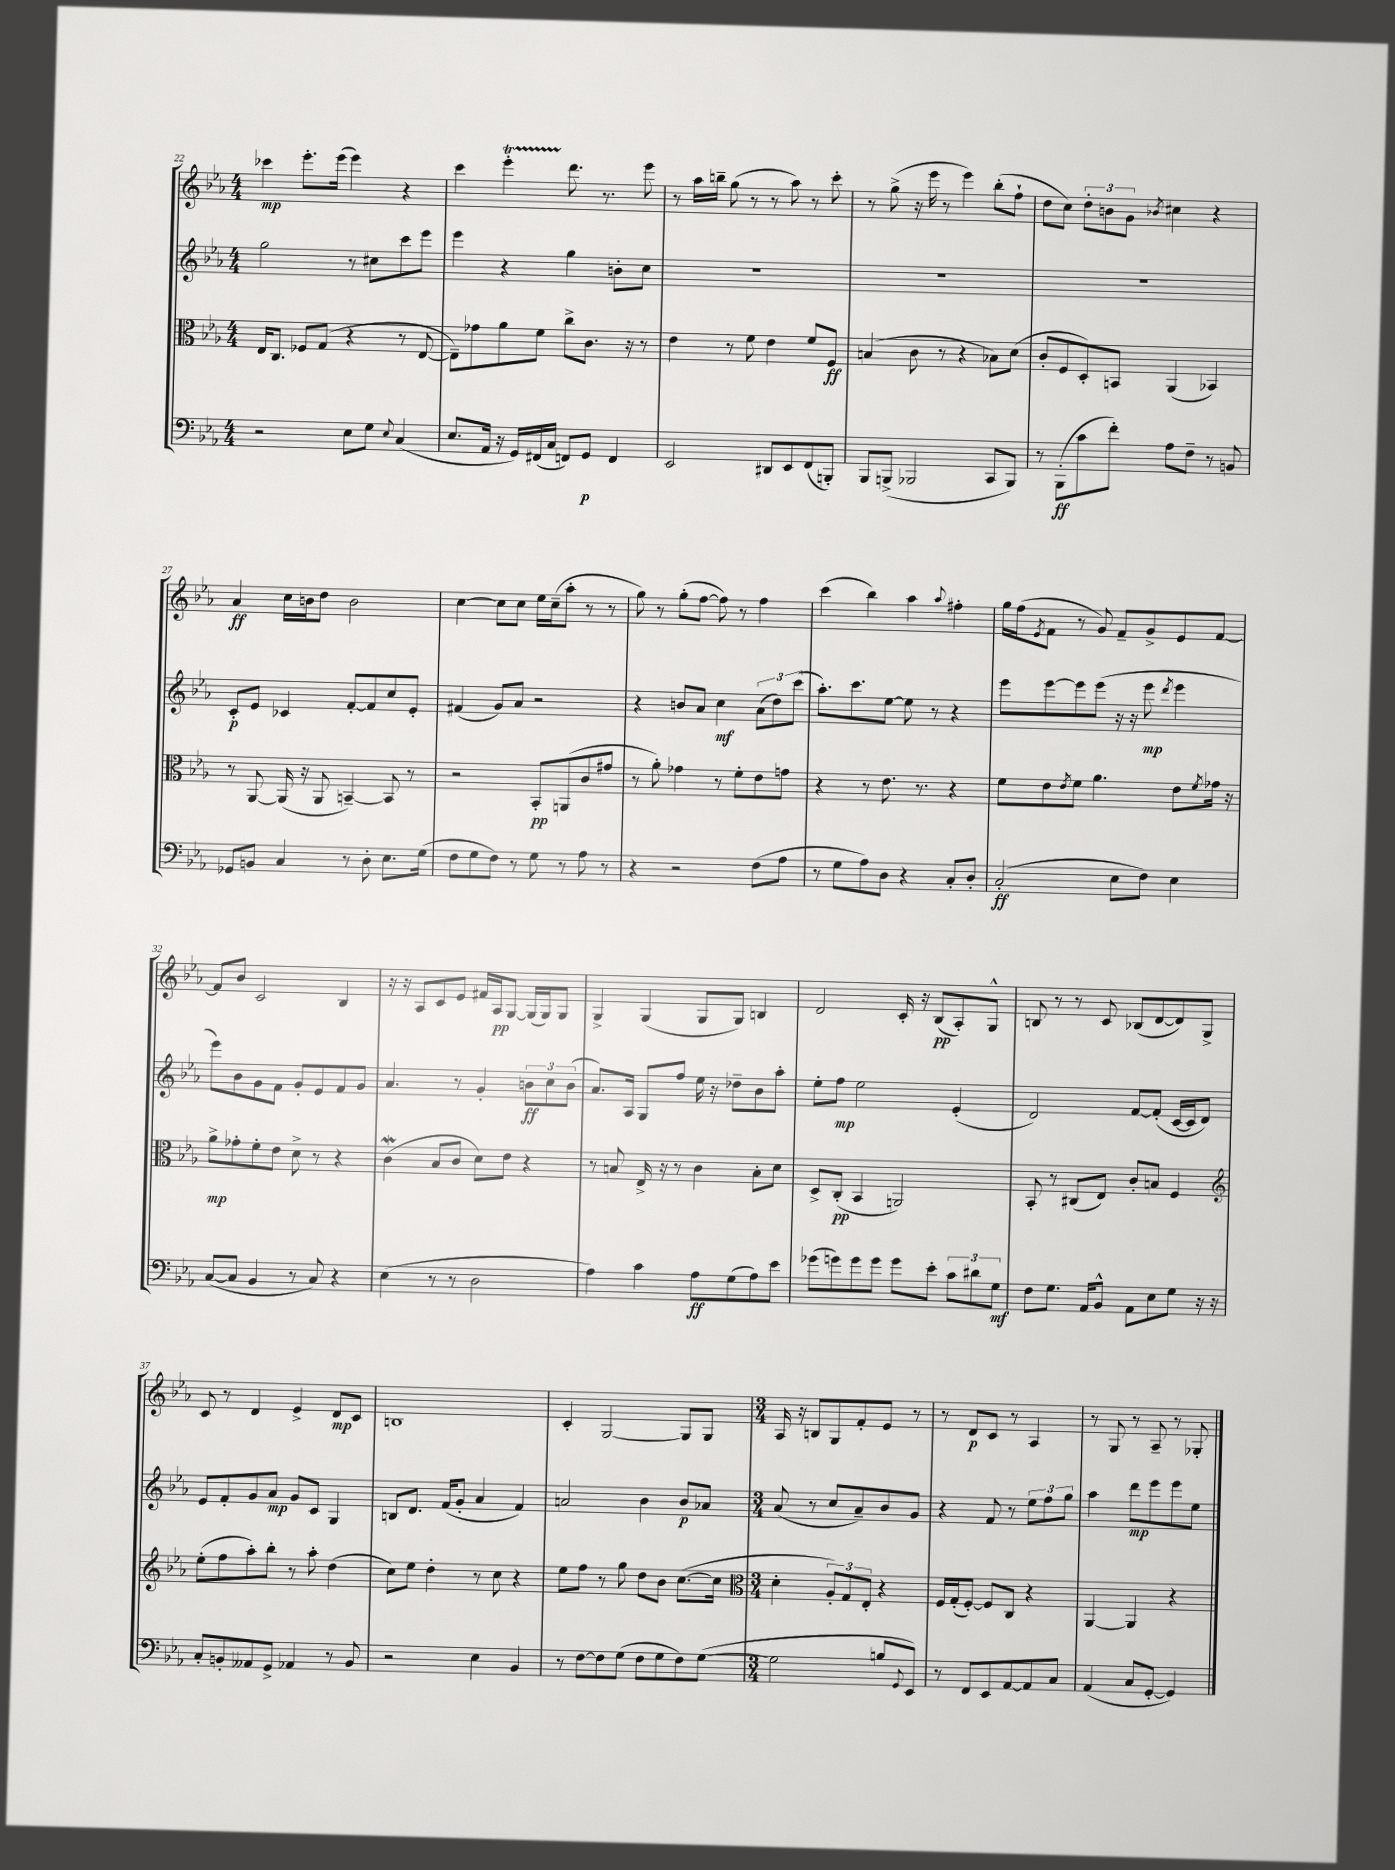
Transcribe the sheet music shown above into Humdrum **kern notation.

**kern	**kern	**kern	**kern
*staff4	*staff3	*staff2	*staff1
*clefF4	*clefC3	*clefG2	*clefG2
*k[b-e-a-]	*k[b-e-a-]	*k[b-e-a-]	*k[b-e-a-]
*M4/4	*M4/4	*M4/4	*M4/4
2r	16E-/LK	2gg\	4ccc-\
.	8.C/J	.	.
.	8F-/L	.	8.eee-'\L
.	(8G/J	.	.
.	.	.	(16eee-\Jk
8E-\L	4r	8r	4eee-\)
8G\J	.	8cc#\L	.
8qqE-/	.	.	.
(4C/	8r	8ccc\	4r
.	[8E-/	8eee-\J	.
=	=	=	=
8.E-/L	8E-~\]L)	4eee-\	4ccc\
.	8g-\	.	.
16AA-/Jk	.	.	.
16r	8a-\	4r	4eee-'\
16GG/LL)	.	.	.
(16FF#/	8f\J	.	.
16C/JJ	.	.	.
8FF/L)	8cc^\L	4gg\	8.ddd\
8GG/J	8.c\J	.	.
.	.	.	8.r
4FF/	.	8b'\L	.
.	16r	.	.
.	8r	8cc\J	8eee-\
=	=	=	=
2EE-/	4e-\	1r	8r
.	.	.	16aa-\LL
.	.	.	16bb~\JJ
.	8r	.	(8gg\
.	8f\	.	8r
8DD#/L	4e-\	.	8r
8EE-/	.	.	8aa-\)
(8FF/	8f/L	.	8r
8BBB'/J)	8F/J	.	8ccc'\
=	=	=	=
8BBB-/L	(4B/	1r	8r
(8BBB^/J	.	.	(8gg^\
2BBB-/	8c\	.	16r
.	.	.	16eee-\
.	8r	.	8r
.	4r	.	4eee-\)
8CC/L	8B-\L)	.	(8bb-'\L
8BBB-/J)	(8d\J	.	8ff`\J
=	=	=	=
8r	8c'/L	1r	8dd\L
(8BBB-'\L	8F/	.	8cc\J)
8c\	8D'/)	.	12dd'\L
.	.	.	12b\
8f'\J)	8BB/J	.	.
.	.	.	12g\J
.	.	.	8qb-/
8A-\L	(4AA-/	.	4cc#\
8F~\J	.	.	.
8r	4BB-/)	.	4r
8BB/	.	.	.
=	=	=	=
8GG-/L	8r	8c'/L	4a-/
8BB/J	[8AA-/	8e-/J	.
4C/	(16AA-/]	4c-/	16cc\LL
.	16r	.	16b\J
.	8AA-/	.	8dd\J
8r	[4BB~/)	[8f'/L	2b\
8D'\	.	8f/]	.
8.E-\L	8BB/]	8cc/	.
.	8r	8e-'/J	.
(16G\Jk	.	.	.
=	=	=	=
8F\L	2r	(4f#/	[4cc\
8G\	.	.	.
8F\J)	.	8g/L)	8cc\]L
8r	.	8a-/J	8cc\J
8G\	8BB-'/L	2r	16ee-\LL
.	.	.	(16cc~\J
8r	(8AA/	.	8aa-'\J
8A-\	8c/	.	8r
8r	8g#/J	.	8r
=	=	=	=
4r	8r	4r	8gg\)
.	8a-'\)	.	8r
2r	4g-\	8b/L	(8gg'\L
.	.	8a-/J	[8ff\J
.	8r	4cc\	8ff\])
.	8f'\L	.	8r
(8F\L	8e-\	(12a-\L	4ff\
.	.	12dd\)	.
8A-\J	8g\J	.	.
.	.	(12ccc\J	.
=	=	=	=
8r	4r	8.aa-'\L)	(4ccc\
8G\L	.	.	.
.	.	8.ccc\	.
8A-\)	8r	.	4bb-\)
8D\J	8.e-\	[8ee-\J	.
4r	.	8ee-\]	4aa-\
.	8.r	.	.
.	.	8r	.
.	.	.	8qqaa-/
8C'/L	4r	4r	4ff#'\
8D'/J	.	.	.
=	=	=	=
(2C'/	8f\L	8eee-\L	16gg\LL
.	.	.	(16ff\J
.	.	.	8qe-/
.	8e-\	[8eee-\	8f\J
.	8qe-/	.	.
.	8f\J	8eee-\]	8r
.	4.a-\	(8eee-\J	8g/)
8E-\L	.	16r	8f~/L
.	.	16r	.
8F\J)	.	8eee-\	8g^/
.	.	8qddd/	.
4E-\	8e-\L	4eee-\	8e-/
.	8qf/	.	.
.	16g-\Jk	.	[8f/J
.	16r	.	.
=	=	=	=
([8C/L	8a-^\L	8eee-\L)	8f/]L
8C/]J	8g-'\	8b-\	8b-/J
4BB-/	8f'\	8g\	2c/
.	8e-\J	8f\J	.
8r	8d^\	8g'/L	.
8C/)	8r	8e-/	.
4r	4r	8f/	4B-/
.	.	8g/J	.
=	=	=	=
(4E-\	(4c\	4.a-/	16r
.	.	.	16r
.	.	.	8A-/L
8r	8B-/L	.	8c/
8r	8c/J	8r	8e-/J
2D\	8d\L)	4g'/	16f#/LL
.	.	.	16A-/J
.	8e-\J	.	[8G/J
.	4r	12b\L	(16G/]LL
.	.	.	16G/J)
.	.	12cc\	.
.	.	.	8G/J
.	.	(12b\J	.
=	=	=	=
4A-\)	8r	8.a-/L)	4G^/
.	8B/	.	.
.	.	16A-/Jk	.
4c\	16E-^/	8G/L	(4G/
.	16r	.	.
.	8r	8ff/J	.
8A-\L	4c\	16ee-\	8G/L
.	.	16r	.
(8G\	.	8dd-~\L	8G/J)
8A-\)	8B'\L	8b-\	4B/
8e-\J	8d\J	8aa-'\J	.
=	=	=	=
(8g-\L	8D^/L	8ee-'\L	2d/
8g\)	(8C'/J	8ff\J	.
8g\	4BB-/	2ee-\	.
8g\J	.	.	.
8g\L	2AA/)	.	16c'/
.	.	.	16r
8e-'\J	.	.	(8B-/L
12c\L	.	(4e-'/	8A-'/)
12d#\	.	.	.
.	.	.	8G^^/J
12G\J	.	.	.
=	=	=	=
8F\L	8BB-'/	2d/)	8B/
8.G\J	8r	.	8r
.	(8C#/L	.	8r
16AA-/LK	.	.	.
8BB-^^/J	8E-/J)	.	8c/
8AA-\L	8c'/L	[8f/L	(8B-/L
8E-\	8B/J	(8f'/]J	[8d/
8G\J	4F/	[16c/LL	8d/])
.	.	16c/]J	.
16r	.	8d/J)	8G^/J
16r	.	.	.
=	=	=	=
*	*clefG2	*	*
8C'/L	(8ee-'\L	8e-/L	8c/
8BB'/	8ff\	8f'/	8r
8AA--/	8aa-'\)	8g/	4d/
8GG^/J	8bb-'\J	8a-/J	.
4AA-/	8r	8g/L	4e-^/
.	8aa-'\	8c/J	.
8r	(4dd\	4G/	8d/L
8BB/	.	.	8c/J
=	=	=	=
2r	8cc\L)	8B/L	1B
.	8ee-\J	8.d/J	.
.	4dd'\	.	.
.	.	(16f/LK	.
.	.	8g'/J	.
4E-\	8r	4a-/	.
.	8cc\	.	.
4BB-/	4r	4f/)	.
=	=	=	=
8r	8ee-\L	2a/	4c'/
[8F\L	8ff\J	.	.
8F\]	8r	.	[2G/
(8G\J	8gg\	.	.
8F\L	8dd\L	4b-\	.
8G\	8b-\J	.	.
8F\)	([8.cc\L	8b-/L	8G/]L
([8G\J	.	8a-/J	8G/J
.	16cc\]Jk	.	.
=	=	=	=
*	*clefC3	*	*
*M3/4	*M3/4	*M3/4	*M3/4
2G\]	4d'\	(8a-/	16A-/
.	.	.	16r
.	.	8r	8B/L
.	12A-'/L)	8cc/L	8G/
.	12G/	.	.
.	.	8a-~/)	8f'/
.	12E-'/J	.	.
8B/L	4r	8b-/	8e-/J
8qqGG/	.	.	.
8EE-/J)	.	8g/J	8r
=	=	=	=
8r	16F/LL	4r	8r
.	(16G'/J	.	.
8FF/L	[8F'/J)	.	8d/L
8EE-/	8F/]L	8f/	8c/J
[8AA-/	8C/J	8r	8r
8AA-/]	4r	12ee-\L	4A-/
.	.	12ff\	.
8C/J	.	.	.
.	.	12gg\J	.
=	=	=	=
(4AA-/	[4AA-/	4aa-\	8r
.	.	.	8G/
8C/L	4AA-/]	8ddd\L	8r
[8GG'/J	.	8eee-\	8A-~/
4GG/])	4r	8eee-\	8r
.	.	8ee-\J	8G-'/
==	==	==	==
*-	*-	*-	*-
